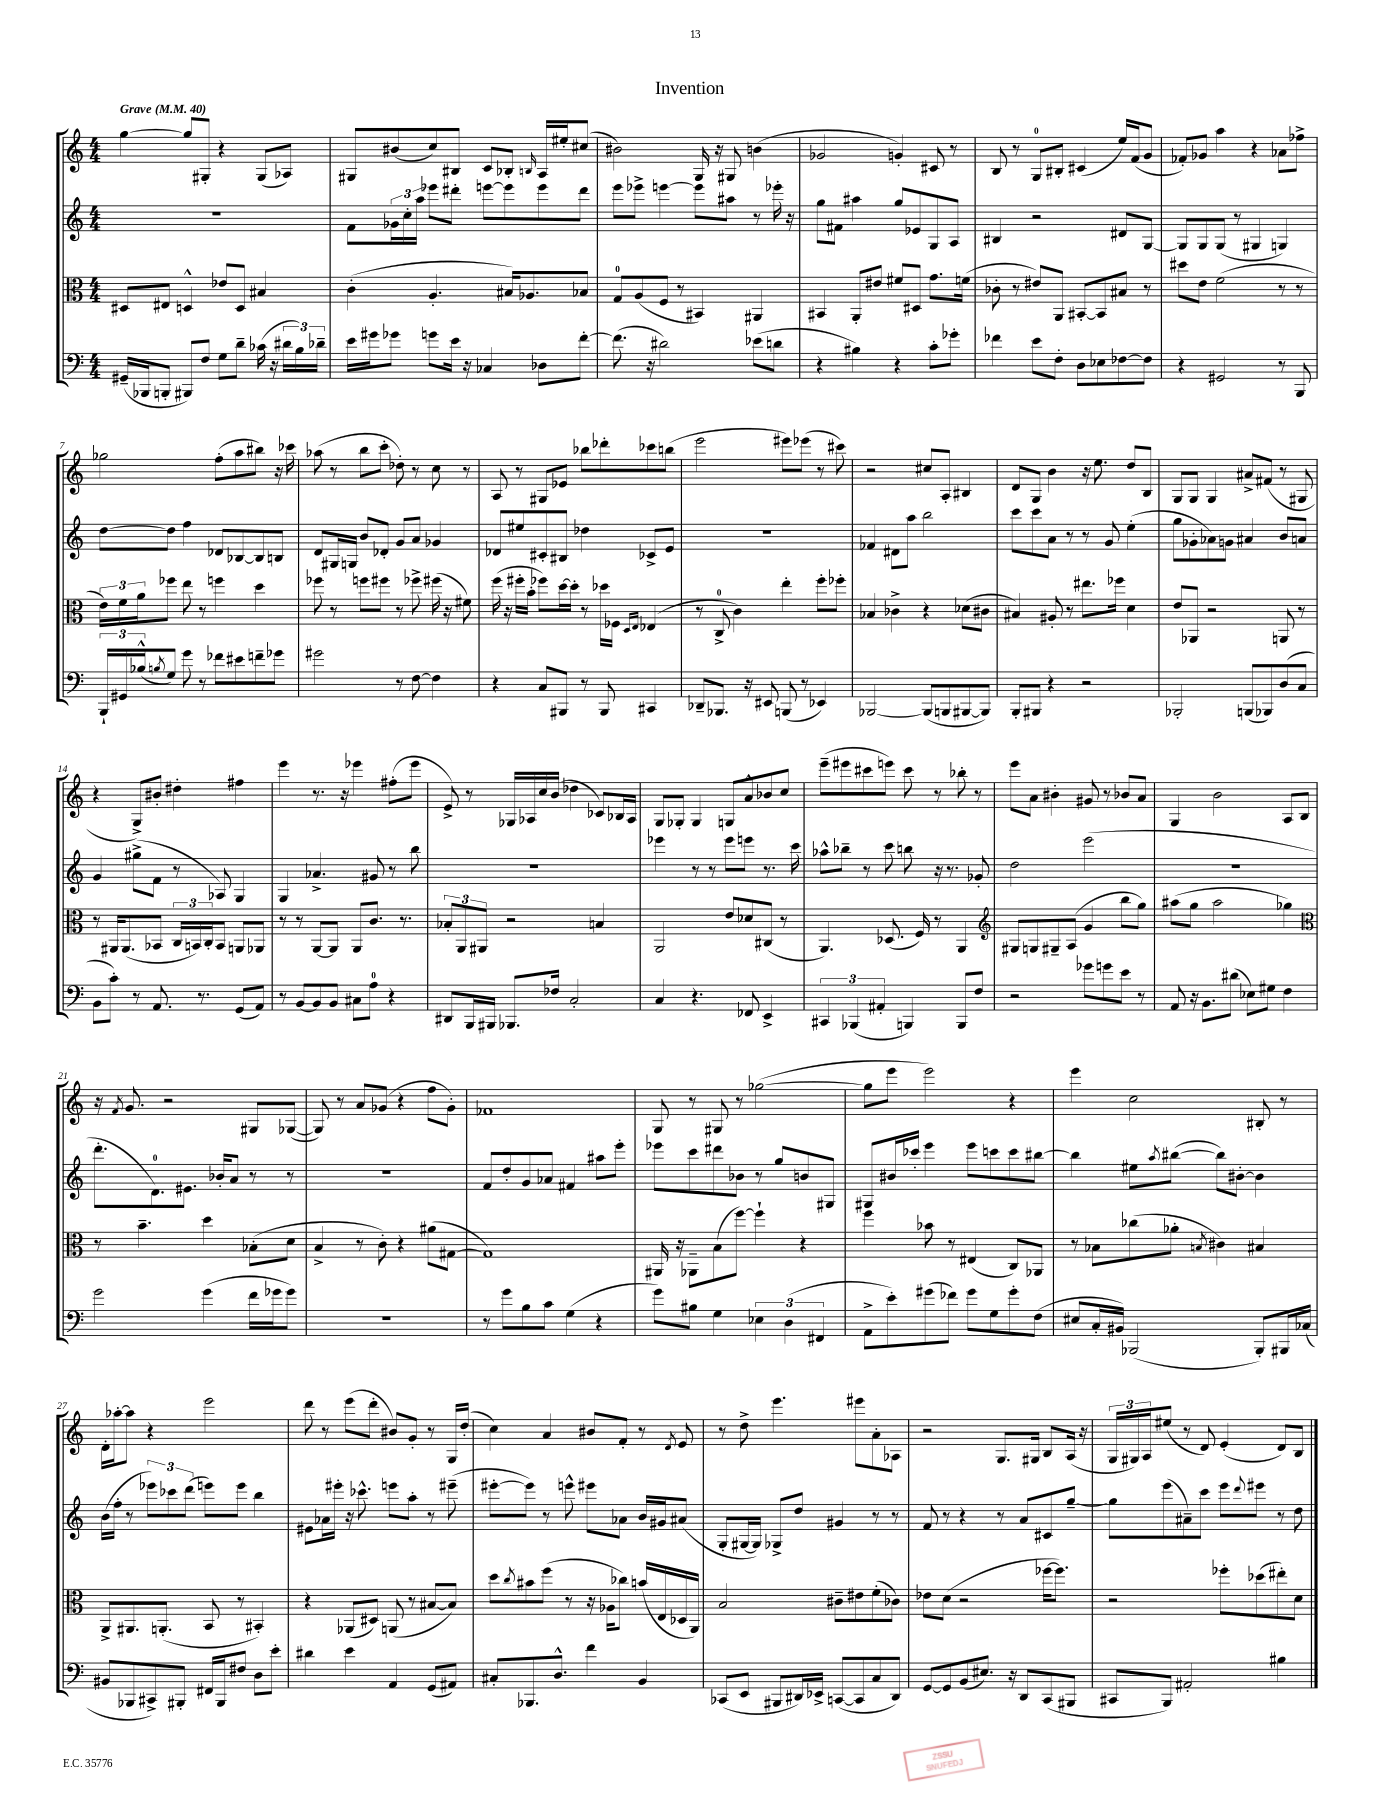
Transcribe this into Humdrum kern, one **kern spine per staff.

**kern	**kern	**kern	**kern
*part4	*part3	*part2	*part1
*staff4	*staff3	*staff2	*staff1
*clefF4	*clefC3	*clefG2	*clefG2
*k[]	*k[]	*k[]	*k[]
*M4/4	*M4/4	*M4/4	*M4/4
*MM40	*MM40	*MM40	*MM40
=1	=1	=1	=1
!	!	!	!LO:TX:a:B:t=Grave
(16GG#X~/LL	8D#X/L	1r	[4gg\
16BBB-X/J	.	.	.
8BBBn'/J	8E#X/J	.	.
8BBB#X/L)	4Dn^^/	.	8gg/L]
8F/J	.	.	8G#X'/J
8G\L	8e-X/L	.	4r
8d~\J	8D/J	.	.
(16c-X\	4B#X/	.	(8G#/L
16r	.	.	.
24d#X\LL	.	.	8A-X/J)
24B\)	.	.	.
24d-X~\JJ	.	.	.
=2	=2	=2	=2
16e\LL	(4c'\	8f\L	8G#X/L
16g#X\J	.	.	.
8g-X\J	.	24g-X\L	(8b#X/
.	.	24cc'\	.
.	.	24aa\JJ	.
8gn\L	4.A'/	8eee-X\L	8cc/)
16e\Jk	.	8ddd#X'\J	8B#X/J
16r	.	.	.
4C-X/	.	[8eeen\L	8c/L
.	16B#X/KL)	8eee\]	8B-X'/J
.	8.A-X/	.	.
.	.	.	16qqBn/
8D-X\L	.	8eee\	16A/LL
.	.	.	16ee#X'/J
[8f'\J	8B-X/J	8ddd#\J	(8cc#X/J
=3	=3	=3	=3
(8.f\]	8G/L	8eee\L	2b#X\)
.	(8A/	8eee-X^\J	.
16r	.	.	.
2d#X\)	8F/J	[4eeen\	.
.	8r	.	.
.	4BB#X/)	8eee\L]	16G/
.	.	.	16r
.	.	8aa#X\J	8G#X/
(8e-X\L	4AA#X/	8r	(4bn\
8dn\J	.	16eee-X'\	.
.	.	16r	.
=4	=4	=4	=4
4r	4BB#X/	8gg\L	2g-X/
.	.	8f#X\J	.
4B#X\)	8AA'/L	4aa#X\	.
.	8e#X/J	.	.
4r	8f#X/L	8gg/L	4gn'/)
.	8D#X/J	8e-X/	.
8c'\L	8.g\L	8G/	8c#X/
8g-X'\J	.	8A/J	8r
.	(16fn\Jk	.	.
=5	=5	=5	=5
4f-X\	8c-X'\	4B#X/	8B/
.	8r	.	8r
8e\L	8e#X/L)	2r	8G/L
8F'\J	8AA/J	.	8B#X'/J
8D\L	[8BB#X'/L	.	(4c#X/
8E-X\	8BB#/]	.	.
[8F-X\	8B#X/J	8d#X/L	16ee/LL)
.	.	.	(16f/J
8F-\J]	8r	[8G/J	8g/J
=6	=6	=6	=6
4r	8dd#X\L	8G/L]	8f-X'/L)
.	8e\J	8G/	8g-X/J
2GG#X/	(2f\	(8G/J	4aa\
.	.	8r	.
.	.	4G#X/	4r
8r	8r	4Gn/)	8a-X\L
8BBB/	8r	.	8ff-X^\J
!!LO:LB:g=z
=7	=7	=7	=7
24BBB`/LL	24e\LL)	[8dd\L	2gg-X\
24GG#X/	24f\	.	.
(24B-X^^/J	24a\J	.	.
8qBn/	.	.	.
8G/J)	8ff-X\J	8dd\J]	.
8g\	8ee\	4ff\	.
8r	8r	.	.
8f-X\L	4ffn\	8d-X/L	(8ff'\L
8e#X\	.	[8B-X/	8aa\
8fn~\	4dd\	8B-/]	8bb#X\J)
8g-X\J	.	8Bn/J	16r
.	.	.	16ccc-X\
=8	=8	=8	=8
2g#X\	8ff-X\	8d/L	(8aa-X\
.	8r	16G#X/L	8r
.	.	16Gn/JJ	.
.	8ffn\L	8b/L	8bb\L
.	8ff#X\J	8d-X'/J	8ccc'\J
8r	8r	8g/L	8dd-X'\)
[8F\	8ff-X^\	8a/J	8r
4F\]	(16ff#X\	4g-X/	8cc\
.	16r	.	.
.	8f#X\)	.	8r
=9	=9	=9	=9
4r	(16ff\	8d-X/L	8A/
.	16r	.	.
.	16ff#X'\LL	8ee#X/	8r
.	16b'\JJ	.	.
8C/L	8ff-X\L)	8c#X'/	8G#X/L
8BBB#X/J	[16dd\L	8B#X/J	8e-X/J
.	16dd'\JJ]	.	.
8r	8r	4dd-X\	8bb-X\L
8BBB#/	16dd-X\LL	.	8ddd-X'\
.	16F-X\JJ	.	.
.	16qqD/LL	.	.
.	16qqE/JJ	.	.
4CC#X/	(4E-X/	8c-X^/L	8ccc-X\
.	.	8e/J	(8bbn\J
=10	=10	=10	=10
8DD-X~/L	8r	1r	2eee\
8.BBB-X/J	8C^/	.	.
.	4c\)	.	.
16r	.	.	.
8EE#X/	.	.	.
(8BBBn/	4ee'\	.	8eee#X\L)
8r	.	.	(8eee-X\J
4EE-X/)	8ff'\L	.	8r
.	8ff-X'\J	.	8ccc#X\)
=11	=11	=11	=11
[2BBB-X/	4B-X/	4f-X/	2r
.	4c-X^\	8d#X\L	.
.	.	8aa\J	.
(8BBB-/L]	4r	2bb\	8cc#X/L
8BBBn/	.	.	8A'/J
[8BBB#X/	(8d-X\L	.	4B#X/
8BBB#/J])	8c#X\J	.	.
=12	=12	=12	=12
8BBB'/L	4B#X/)	8ccc\L	8d/L
8BBB#X/J	.	8ccc\	8G/J
4r	8A#X'/	8a\J	4b\
.	8r	8r	.
2r	8.ee#X\L	8r	16r
.	.	.	8.ee\
.	.	8g/	.
.	16ff-X\Jk	.	.
.	4d\	(4ee'\	8dd/L
.	.	.	8B/J
=13	=13	=13	=13
2BBB-X'/	8e/L	8gg\L	8G/L
.	8AA-X/J	8g-X'\	8G/J
.	2r	8a-X\)	4G/
.	.	8gn\J	.
(8BBBn/L	.	4a#X/	8a#X^/L
8BBB-X/)	.	.	(8f#X/J
(8D/	8AAn/	8b/L	8r
8C/J	8r	8an/J	8G#X/
!!LO:LB:g=z
=14	=14	=14	=14
8BB\L	8r	4g/	4r
8c'\J)	16AA#X/KL	.	.
.	(8.AA#/	.	.
8r	.	(8gg#X^\L	8G^/L)
8.AA/	8BB-X/J	8f\J	8b#X'/J
.	24C/LL	8r	4dd#X'\
.	24BBn/)	.	.
8.r	.	.	.
.	24C'/J	.	.
.	8BB/J	8A-X/)	.
(8GG/L	8AAn/L	4G/	4ff#X\
8AA/J)	8AA-X/J	.	.
=15	=15	=15	=15
8r	8r	4G/	4eee\
[8BB/L	8r	.	.
8BB/]	[8AA/L	4.a-X^/	8.r
8BB/J	8AA/J]	.	.
.	.	.	16r
8C#X\L	8AA/L	.	4eee-X\
8A\J	8.c/J	8g#X/	.
4r	.	8r	(8ff#X'\L
.	8.r	.	.
.	.	8bb\	8eee-\J
=16	=16	=16	=16
8DD#X/L	12B-X'/L	1r	8e^/)
.	12AA/	.	.
16BBB/L	.	.	8r
.	12AA#X/J	.	.
16BBB#X/JJ	.	.	.
8.BBB-X/L	2r	.	16G-X/LL
.	.	.	16A-X/
.	.	.	16cc/
16F-X/Jk	.	.	(16b/JJ
2C'/	.	.	4dd-X\
.	4Bn/	.	8c-X/L)
.	.	.	16B-X/L
.	.	.	16A-/JJ
=17	=17	=17	=17
4C/	2AA/	4eee-X\	8G/L
.	.	.	8G-X'/J
4.r	.	8r	4G-/
.	.	8r	.
.	8e/L	8eee-\L	8Gn/L
8FF-X/	8d-X/	8eeen\J	8a^^/
4EE^/	(8C#X/J	8.r	8b-X/
.	8r	.	8cc/J
.	.	16ccc\	.
=18	=18	=18	=18
6CC#X/	4.AA/)	8aa-X^^\L	(8eee~\L
.	.	8bb-X~\J	8eee#X\
(6BBB-X/	.	.	.
.	.	8r	8ccc#X\
6AA#X'/	.	.	.
.	(8.D-X/	8ccc\	8eeen\J)
4BBBn/)	.	8bbn\	8ccc#\
.	16F/)	.	.
.	8r	16r	8r
.	.	8.r	.
8BBB/L	4AA/	.	8bb-X'\
8F/J	.	8g-X'/	8r
=19	=19	=19	=19
*	*clefG2	*	*
2r	8G#X/L	2dd\	8eee\L
.	8Gn/	.	8a\J
.	8G#X~/	.	4b#X'\
.	(8A/J	.	.
8g-X\L	4g/	(2eee\	8g#X/
8gn\	.	.	8r
8e\J	8bb\L	.	8b-X/L
8r	8gg\J)	.	8a/J
=20	=20	=20	=20
8AA/	(8aa#X\L	1r	4G/
16r	8gg\J	.	.
8.BB\L	.	.	.
.	2aa#\	.	2b\
(8d#X\J	.	.	.
8E-X\L)	.	.	.
8G#X\J	.	.	.
4F\	4gg-X\)	.	8A/L
.	.	.	8B/J
!!LO:LB:g=z
=21	=21	=21	=21
*	*clefC3	*	*
2g\	8r	8.ddd'\L	16r
.	.	.	8qf/
.	.	.	8.g/
.	4.b~\	.	.
.	.	8.d\)	.
.	.	.	2r
.	.	8.e#X\J	.
(4g\	4dd\	.	.
.	.	16b-X'/KL	.
.	.	8a/J	.
16f\LL	(8B-X'\L	8r	8G#X/L
16g-X\J	.	.	.
8g-\J)	8d\J	8r	([8G-X/J
=22	=22	=22	=22
1r	4B^/	1r	8G-/])
.	.	.	8r
.	8r	.	8a/L
.	8c'\)	.	(8g-X/J
.	4r	.	4r
.	(8a#X\L	.	8ff\L
.	[8G#X\J	.	8g-'\J)
=23	=23	=23	=23
8r	1G#])	8f/L	1f-X
8g\L	.	8dd'/	.
8B\	.	8g/	.
8c\J	.	8a-X/J	.
(4G\	.	4f#X/	.
4r	.	8aa#X\L	.
.	.	8eee'\J	.
=24	=24	=24	=24
8g\L)	16AA#X/	8eee-X\L	8G/
.	16r	.	.
8B#X\J	8AA-X~\L	8ccc\	8r
4G\	(8B\	8ddd#X\	8G#X/
.	[8ff\J)	8b-X\J	8r
6E-X\	4ff`\]	8r	([2gg-X\
.	.	8gg/L	.
(6D\	.	.	.
.	4r	8bn/	.
6FF#X/	.	.	.
.	.	8G#X/J	.
=25	=25	=25	=25
8AA^\L	4ff\	8G#X/L	8gg-\L]
8e'\)	.	16b#X/L	8eee\J
.	.	16ccc-X'/JJ	.
(8g#X\	8b-X\	4eee\	2eee\)
8f-X\J)	8r	.	.
8g#\L	(4E#X/	8eee\L	.
8G\	.	8cccn\	.
8g#'\	8C/L)	8ccc\	4r
(8F\J	8AA-X/J	[8bb#X\J	.
=26	=26	=26	=26
8E#X/L	8r	4bb#\]	4eee\
16C'/L	8B-X\L	.	.
16BB#X/JJ)	.	.	.
(2BBB-X/	(8cc-X\	8ee#X\L	2cc\
.	.	8qaa/	.
.	8a-X'\J	([8bb#X\J	.
.	8qBn/	.	.
.	4c#X\)	8bb#\L])	.
.	.	[8b#X'\J	.
8BBB-'/L)	4B#X/	4b#\]	8B#X'/
16BBB#X/L	.	.	8r
(16C-X/JJ	.	.	.
!!LO:LB:g=z
=27	=27	=27	=27
8BB#X/L	8AA^/L	(16b\LL	16d'\LL
.	.	16ff'\JJ	[16aa-X'\J
8BBB-X/	8.AA#X/	8r	8aa-\J]
8CC#X^/)	.	12eee-X\L)	4r
.	(8.AAn'/J	.	.
.	.	12ccc-X\	.
8BBB#X'/J	.	.	.
.	.	(12ddd\J	.
16FF#X/LL	8BB/	8eeen\L)	2eee\
16BBB#/J	.	.	.
8F#X/J	8r	8eee\J	.
8D\L	4BB#X'/)	4bb\	.
8e'\J	.	.	.
=28	=28	=28	=28
4d#X\	4r	8e#X\L	8ddd\
.	.	16a-X\L	8r
.	.	16eee#X'\JJ	.
4e\	(8AA-X/L	16r	(8eee\L
.	.	8.ccc-X^^\	.
.	8D#X/J)	.	8ddd'\J
4AA/	(8AAn/	8eeen\L	8b#X/L)
.	8r	8aa'\J	8g'/J
(8GG/L	[8B#X/L	8r	8r
8AA#X/J)	8B#/J])	(8eee#X~\	16G/LL
.	.	.	(16dd'/JJ
=29	=29	=29	=29
8C#X'/L	8dd\L	[8eee#X'\L	4cc\)
.	8qcc/	.	.
8.BBB-X/	8b#X\	8eee#\J])	.
.	(8ff\J	8r	4a/
8.D^^/J	.	.	.
.	8r	8eeen^^\	.
4f\	16r	8eee#X\L	8b#X/L
.	16A-X\KL	.	.
.	8cc-X\J)	8a-X\J	8f'/J
4BB/	(16bn/LL	16b/LL	8r
.	16E/	16g#X/J	.
.	.	.	8qd/
.	16D-X/	(8a#X/J	8e/
.	16AA/JJ)	.	.
=30	=30	=30	=30
(8CC-X/L	2B/	8G'/L	8r
8EE/J	.	[16G#X/L	8dd^\
.	.	16G#/JJ])	.
8BBB#X/L	.	8G-X^/L	4.eee\
16DD#X/L)	.	8dd/J	.
16EE-X^/JJ	.	.	.
([8CCn/L	8c#X~\L	4g#X/	.
8CC/]	8e#X\	.	8eee#X\L
8C/	(8f'\	8r	8a'\
8DD#/J)	8c-X\J)	8r	8A-X\J
=31	=31	=31	=31
[8GG/L	8e-X\L	8f/	2r
8GG/]	(8d\J	8r	.
(8BB/	2r	4r	.
8.E#X/J)	.	.	.
.	.	8r	8.G/L
16r	.	.	.
8DD/L	.	8a/L	.
.	.	.	16G#X/Jk
(8CC/	[16ff-X\KL	8c#X/	8B/L
.	8.ff-\J])	.	.
8BBB#X/J	.	[8gg~/J	(16A/Jk
.	.	.	16r
=32	=32	=32	=32
8CC#X/L	2r	8gg\L]	24G/LL
.	.	.	24G#X/)
.	.	.	24A/J
8BBB/J)	.	(8eee\	(8ee#X/J
2AA#X'/	.	8a#X~\)	8r
.	.	8ccc\J	8d/)
.	8ff-X'\L	8eee\L	(4e'/
.	.	8qqddd/	.
.	(8dd-X\	8eee#X\J	.
4B#X\	8ee#X'\)	8r	8d/L)
.	8d\J	8dd\	8B/J
==	==	==	==
*-	*-	*-	*-
